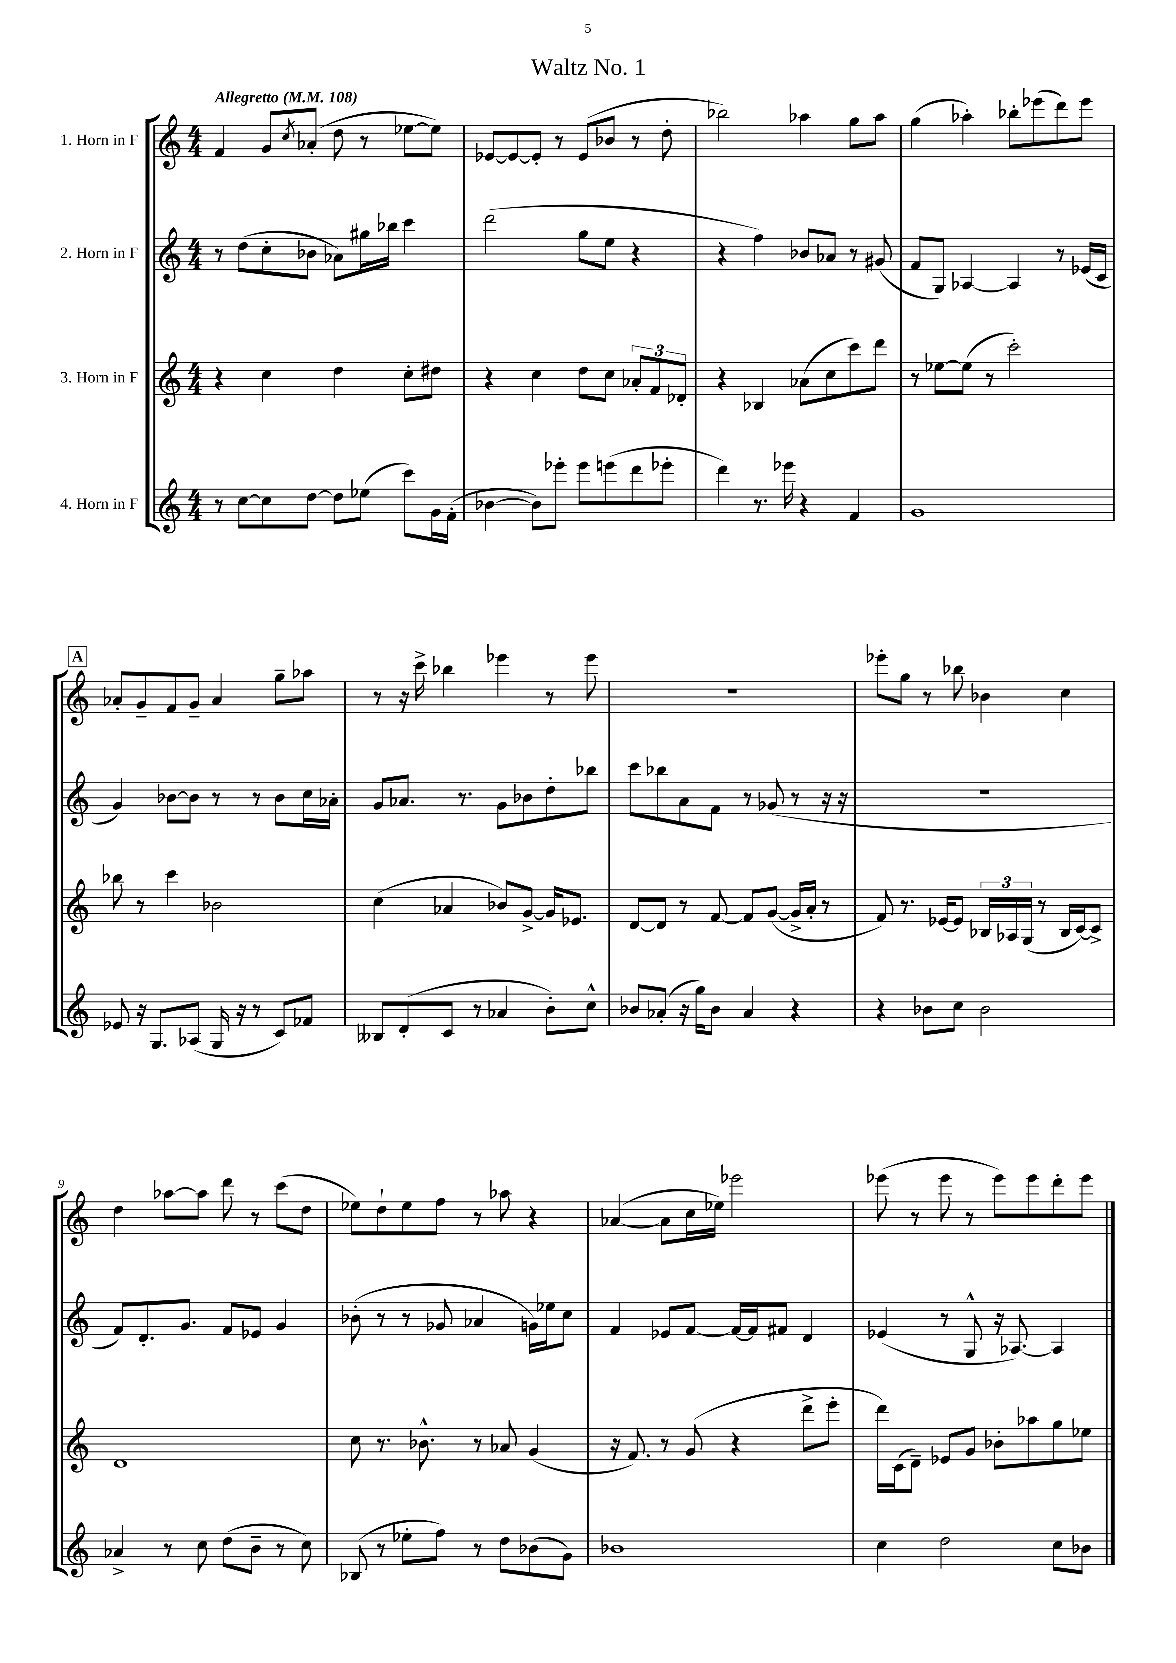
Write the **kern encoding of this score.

**kern	**kern	**kern	**kern
*part4	*part3	*part2	*part1
*staff4	*staff3	*staff2	*staff1
*I"4. Horn in F	*I"3. Horn in F	*I"2. Horn in F	*I"1. Horn in F
*clefG2	*clefG2	*clefG2	*clefG2
*k[]	*k[]	*k[]	*k[]
*M4/4	*M4/4	*M4/4	*M4/4
*MM108	*MM108	*MM108	*MM108
=1	=1	=1	=1
!	!	!	!LO:TX:a:B:t=Allegretto
8r	4r	8r	4f/
[8cc\L	.	(8dd\L	.
8cc\]	4cc\	8cc'\	8g/L
.	.	.	8qcc/
[8dd\J	.	8b-X\J	(8a-X'/J
8dd\L]	4dd\	8a-X\L)	8dd\
(8ee-X\J	.	16gg#X\L	8r
.	.	16bb-X\JJ	.
8ccc\L)	8cc'\L	4ccc\	[8ee-X\L
16g\L	8dd#X\J	.	8ee-\J])
(16f'\JJ	.	.	.
=2	=2	=2	=2
[4b-X\	4r	(2ddd\	[8e-X/L
.	.	.	8e-/_
8b-\L])	4cc\	.	8e-'/J]
8eee-X'\J	.	.	8r
8eee-\L	8dd\L	8gg\L	(8e-/L
(8eeen\	8cc\J	8ee\J	8b-X/J
8ddd\	12a-X'/L	4r	8r
.	12f/	.	.
8eee-X'\J	.	.	8dd'\
.	12d-X'/J	.	.
=3	=3	=3	=3
4ddd\)	4r	4r	2bb-X\)
8.r	4B-X/	4ff\)	.
16eee-X\	.	.	.
4r	(8a-X\L	8b-X/L	4aa-X\
.	8cc\	8a-X/J	.
4f/	8ccc\)	8r	8gg\L
.	8ddd\J	(8g#X/	8aa-\J
=4	=4	=4	=4
1g	8r	8f/L	(4gg\
.	[8ee-X\L	8G/J)	.
.	(8ee-\J]	[4A-X/	4aa-X'\)
.	8r	.	.
.	2ccc'\)	4A-/]	8bb-X'\L
.	.	.	(8eee-X\
.	.	8r	8ddd\)
.	.	(16e-X/LL	8eee-\J
.	.	16c/JJ	.
!!LO:LB:g=z
!!LO:REH:place=s1:t=A
=5	=5	=5	=5
8e-X/	8bb-X\	4g/)	8a-X'/L
16r	8r	.	8g~/
8.G/L	.	.	.
.	4ccc\	[8b-X\L	8f/
(8A-X/J	.	8b-\J]	8g~/J
16G/	2b-X\	8r	4a-/
16r	.	.	.
8r	.	8r	.
8c/L)	.	8b-\L	8gg~\L
8f-X/J	.	16cc\L	8aa-X\J
.	.	16a-X'\JJ	.
=6	=6	=6	=6
8B--X/L	(4cc\	8g/L	8r
(8d'/	.	8.a-X/J	16r
.	.	.	16ccc^\
8c/J	4a-X/	.	4bb-X\
.	.	8.r	.
8r	.	.	.
4a-X/	8b-X/L)	8g\L	4eee-X\
.	[8g^/J	8b-X\	.
8b'\L)	16g/KL]	8dd'\	8r
.	8.e-X/J	.	.
8cc^^\J	.	8bb-X\J	8eee-\
=7	=7	=7	=7
8b-X/L	[8d/L	8ccc\L	1r
(8a-X'/J	8d/J]	8bb-X\	.
16r	8r	8a\	.
16gg\KL)	.	.	.
8b-\J	[8f/	8f\J	.
4a-/	8f/L]	8r	.
.	([8g/J	(8g-X/	.
4r	16g^/LL]	8r	.
.	16a'/JJ	.	.
.	8r	16r	.
.	.	16r	.
=8	=8	=8	=8
4r	8f/)	1r	8eee-X'\L
.	8.r	.	8gg\J
8b-X\L	.	.	8r
.	[16e-X/KL	.	.
8cc\J	8e-/J]	.	8bb-X\
2b-\	24B-X/LL	.	4b-X\
.	24A-X/	.	.
.	(24G/JJ	.	.
.	8r	.	.
.	16B-/LL	.	4cc\
.	[16c/J)	.	.
.	8c^/J]	.	.
!!LO:LB:g=z
=9	=9	=9	=9
4a-X^/	1d	8f/L)	4dd\
.	.	8.d'/	.
8r	.	.	[8aa-X\L
.	.	8.g/J	.
8cc\	.	.	8aa-\J]
(8dd\L	.	8f/L	8ddd\
8b~\J	.	8e-X/J	8r
8r	.	4g/	(8ccc\L
8cc\)	.	.	8dd\J
=10	=10	=10	=10
(8B-X/	8cc\	(8b-X'\	8ee-X\L)
8r	8.r	8r	8dd`\
8ee-X'\L	.	8r	8ee-\
.	8.b-X^^\	.	.
8ff\J)	.	8g-X/	8ff\J
8r	8r	4a-X/	8r
8dd\L	8a-X/	.	8aa-X\
(8b-X\	(4g/	16gn\LL)	4r
.	.	16ee-X\J	.
8g\J)	.	8cc\J	.
=11	=11	=11	=11
1b-X	16r	4f/	([4a-X/
.	8.f/)	.	.
.	8r	8e-X/L	8a-\L]
.	(8g/	[8f/J	16cc\L
.	.	.	16ee-X\JJ)
.	4r	16f/LL_	2eee-X\
.	.	16f/J]	.
.	.	8f#X/J	.
.	8ddd^\L	4d/	.
.	8eee'\J	.	.
=12	=12	=12	=12
4cc\	16ddd\LL)	(4e-X/	(8eee-X\
.	(16c\J	.	.
.	8d~\J)	.	8r
2dd\	8e-X/L	8r	8eee-\
.	8g/J	8G^^/	8r
.	8b-X'\L	16r	8eee-\L)
.	.	[8.A-X/)	.
.	8aa-X\	.	8eee-\
8cc\L	8gg\	4A-/]	8ddd'\
8b-X\J	8ee-X\J	.	8eee-\J
==	==	==	==
*-	*-	*-	*-
